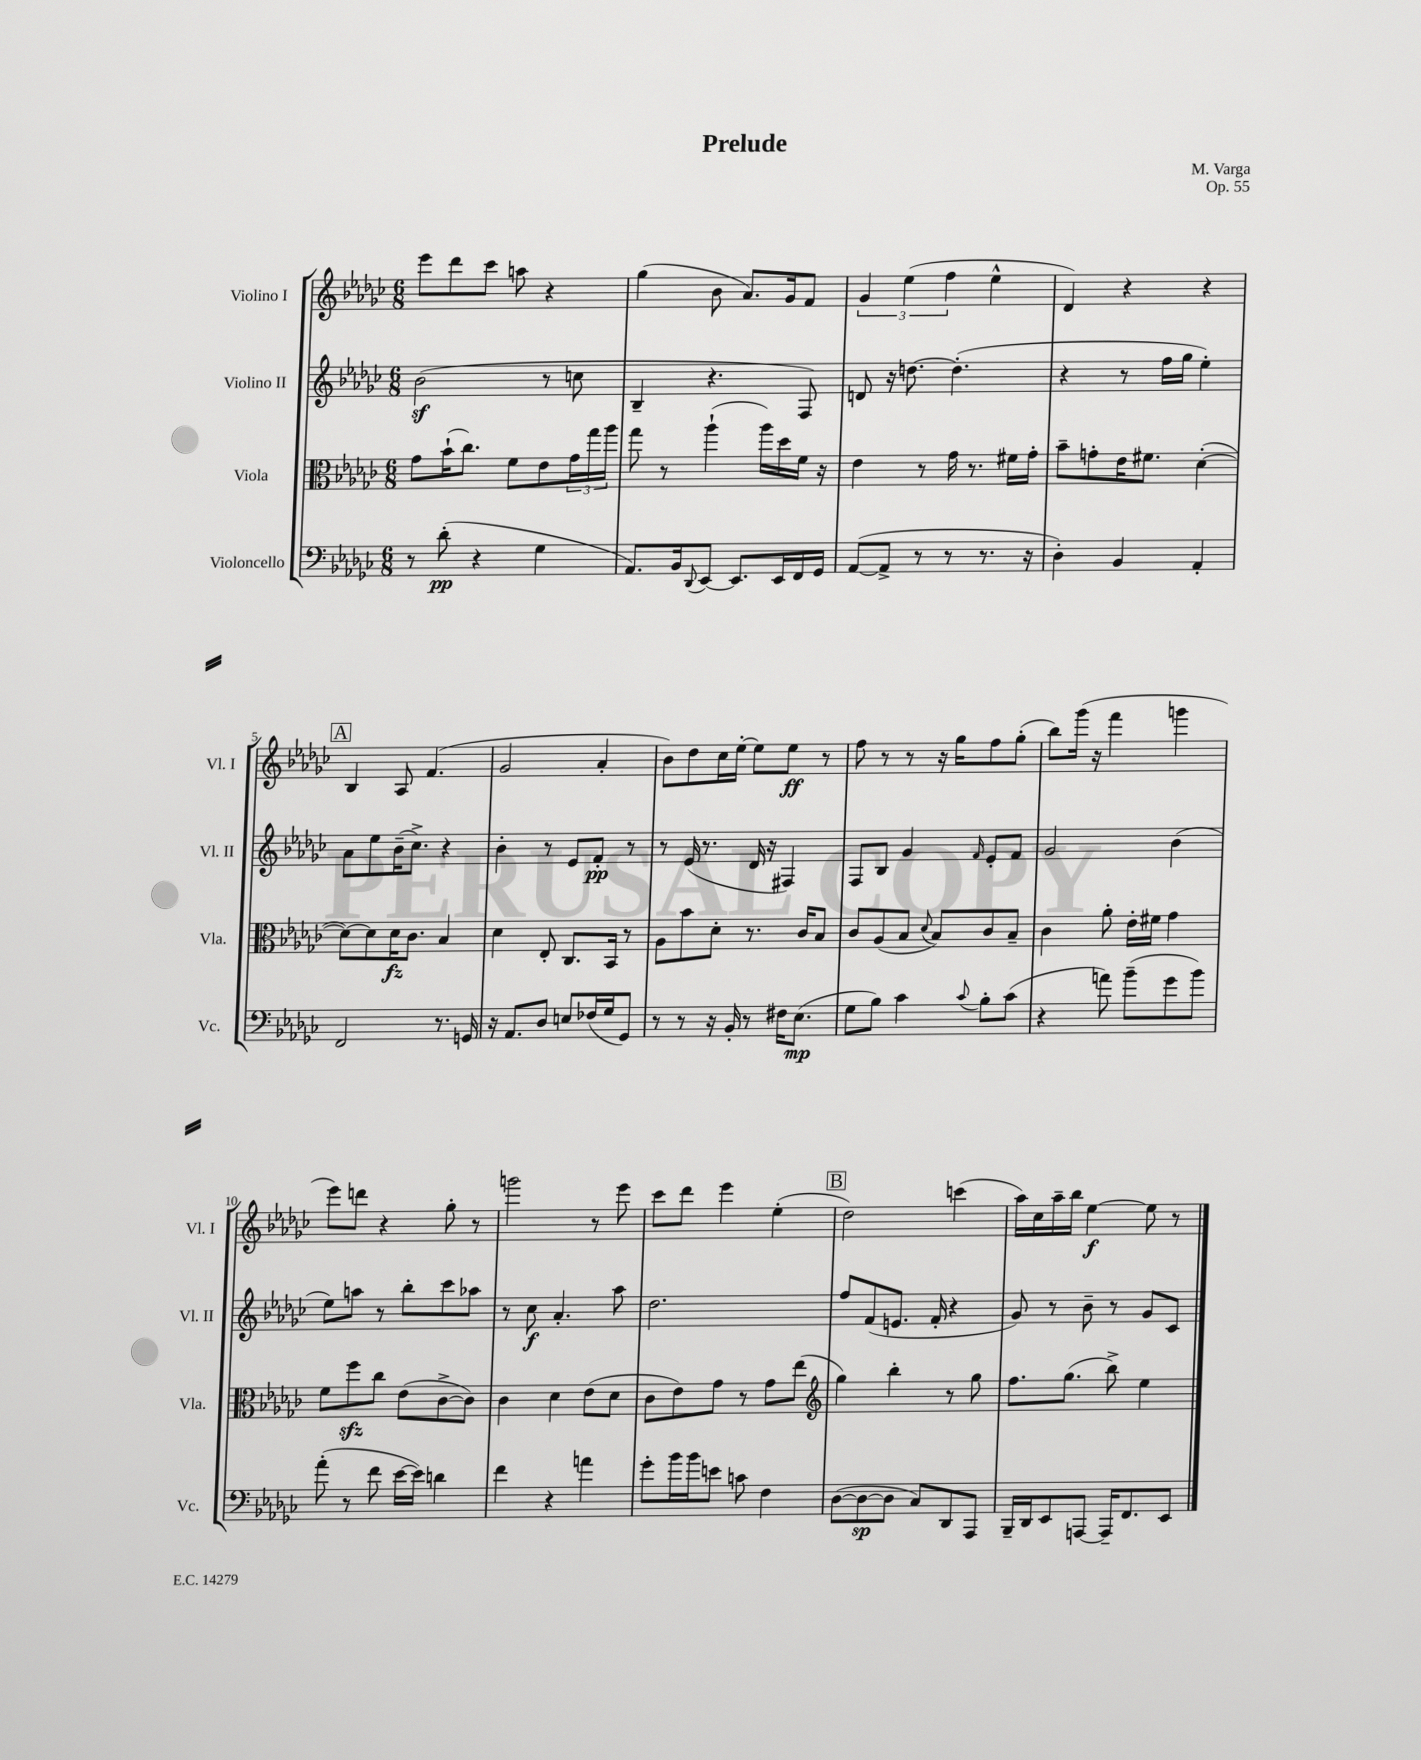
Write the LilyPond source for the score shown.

\header { title = "Prelude" composer = "M. Varga" opus = "Op. 55" }
<<
\new StaffGroup <<
\new Staff = "s0" \with { instrumentName = "Violino I" shortInstrumentName = "Vl. I" } {
    \clef treble \key ges \major \numericTimeSignature \time 6/8
    ees'''8 des'''8 ces'''8 a''8 r4 |
    ges''4( bes'8 aes'8.) ges'16 f'8 |
    \tuplet 3/2 { ges'4 ees''4( f''4 } ees''4-^ |
    des'4) r4 r4 |
    \mark \markup { \box "A" } bes4 aes8 f'4.( |
    ges'2 aes'4-. |
    bes'8) des''8 ces''16 ees''16~-. ees''8 ees''8\ff r8 |
    f''8 r8 r8 r16 ges''16 f''8 ges''8-.( |
    bes''8) ges'''16( r16 f'''4 g'''4 |
    ees'''8) d'''8 r4 ges''8-. r8 |
    g'''2 r8 ees'''8 |
    ces'''8 des'''8 ees'''4 ees''4-.( |
    \mark \markup { \box "B" } des''2) c'''4( |
    aes''16) ces''16 aes''16-- bes''16 ees''4~\f ees''8 r8 \bar "|." |
}
\new Staff = "s1" \with { instrumentName = "Violino II" shortInstrumentName = "Vl. II" } {
    \clef treble \key ges \major \numericTimeSignature \time 6/8
    bes'2\sf( r8 c''8 |
    bes4-- r4. f8) |
    d'8 r16 d''8.~ d''4.-.( |
    r4 r8 f''16 ges''16 ees''4-.) |
    \mark \markup { \box "A" } aes'8 ees''8 bes'16--( ces''8.->) r4 |
    bes'4-. r8 ees'8 f'8-.\pp r8 |
    r8 ees'16( r8. des'16 r16 fis4) |
    f8 bes8 ges'4 \grace { f'16 } ees'8-. f'8 |
    ges'2 bes'4( |
    ees''8) a''8 r8 bes''8-. ces'''8 aes''8 |
    r8 ces''8\f aes'4.-. aes''8 |
    des''2. |
    \mark \markup { \box "B" } f''8 f'8( e'8. f'16-. r4 |
    ges'8) r8 bes'8-- r8 ges'8 ces'8 \bar "|." |
}
\new Staff = "s2" \with { instrumentName = "Viola" shortInstrumentName = "Vla." } {
    \clef alto \key ges \major \numericTimeSignature \time 6/8
    ges'8 bes'16-!( ces''8.) f'8 ees'8 \tuplet 3/2 { ges'16 ges''16 aes''16 } |
    ges''8 r8 aes''4-!( aes''16) des''16 f'16 r16 |
    ees'4 r8 ges'16 r8. fis'16 ges'16-. |
    bes'8-- g'8-. ees'16 fis'8. des'4~-.( |
    \mark \markup { \box "A" } des'8~) des'8 des'16\fz ces'8. bes4 |
    des'4 ees8-. ces8. bes,16 r8 |
    aes8 bes'8 des'8-. r8. ces'16 bes8 |
    ces'8 aes8( bes8 \appoggiatura { des'8 } bes8) ces'8 bes8-- |
    ces'4 aes'8-. ees'16-. fis'16 ges'4 |
    f'8 f''8\sfz ces''8 ees'8( ces'8~-> ces'8) |
    ces'4 des'4 ees'8( des'8 |
    ces'8 ees'8) ges'8 r8 ges'8 ees''8( |
    \mark \markup { \box "B" } \clef treble ges''4) bes''4-. r8 ges''8 |
    f''8. ges''8.( bes''8->) ees''4 \bar "|." |
}
\new Staff = "s3" \with { instrumentName = "Violoncello" shortInstrumentName = "Vc." } {
    \clef bass \key ges \major \numericTimeSignature \time 6/8
    r8 des'8-.\pp( r4 ges4 |
    aes,8.) bes,16 \appoggiatura { des,8 } ees,8~ ees,8. ees,16 f,16 ges,16 |
    aes,8~( aes,8-> r8 r8 r8. r16 |
    des4-.) bes,4 aes,4-. |
    \mark \markup { \box "A" } f,2 r8. g,16 |
    r16 aes,8. des8 e8 fes16( ges16 ges,8) |
    r8 r8 r16 bes,16-. r8 fis16 ees8.\mp( |
    ges8 bes8) ces'4 \appoggiatura { ces'8 } bes8-. ces'8( |
    r4 a'8) bes'8--( ges'8 bes'8) |
    aes'8-.( r8 f'8 ees'16~ ees'16) d'4 |
    f'4 r4 a'4 |
    ges'8-. bes'16 bes'16 e'8 c'8 f4 |
    \mark \markup { \box "B" } des8~( des8~\sp des8 ces8) des,8 aes,,8 |
    bes,,16-- des,16 ees,8 a,,8~ a,,16-- f,8. ees,8 \bar "|." |
}
>>
>>
